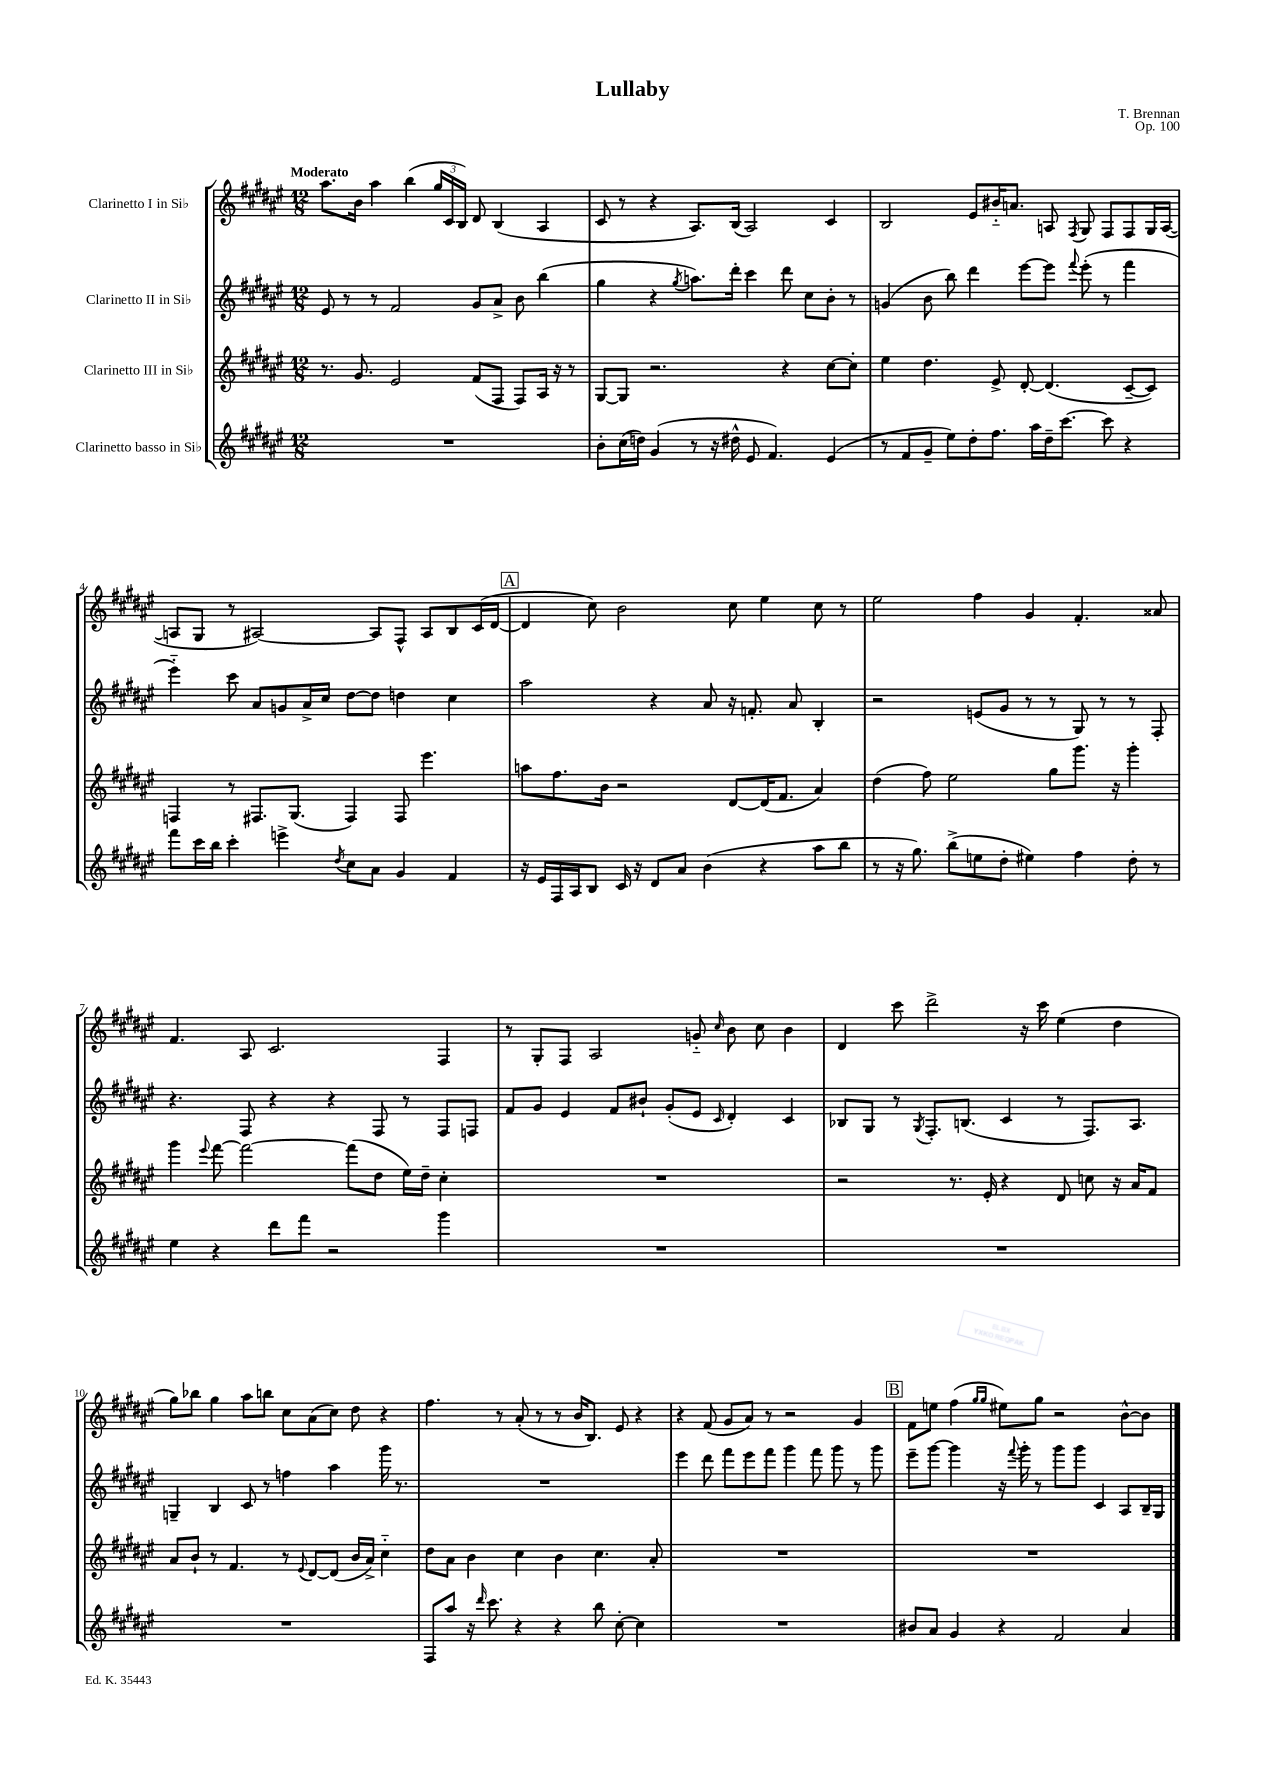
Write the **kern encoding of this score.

**kern	**kern	**kern	**kern
*staff4	*staff3	*staff2	*staff1
*clefG2	*clefG2	*clefG2	*clefG2
*k[f#c#g#d#a#e#]	*k[f#c#g#d#a#e#]	*k[f#c#g#d#a#e#]	*k[f#c#g#d#a#e#]
*M12/8	*M12/8	*M12/8	*M12/8
1.r	8.r	8e#	8.aa#
.	.	8r	.
.	8.g#	.	16b
.	.	8r	4aa#
.	2e#	2f#	.
.	.	.	(4bb
.	.	.	24gg#
.	.	.	24c#
.	.	.	24B)
.	(8f#	8g#	8d#
.	8F#	8a#^	(4B
.	8F#)	8b	.
.	16A#	(4bb	4A#
.	16r	.	.
.	8r	.	.
=	=	=	=
8b'	[8G#	4gg#	8c#
(16cc#	8G#]	.	8r
16dd)	.	.	.
(4g#	2.r	4r	4r
.	.	8qgg#	.
8r	.	8.aa)	8.A#)
16r	.	.	.
16dd#^^	.	16ddd#'	(16B
8e#	.	4ccc#	2A#)
4.f#)	.	.	.
.	4r	8ddd#	.
.	.	8cc#	.
(4e#	[8cc#	8b'	4c#
.	8cc#']	8r	.
=	=	=	=
8r	4ee#	(4g	2B
8f#	.	.	.
8g#~	4.dd#	8b	.
8ee#)	.	8bb)	.
8dd#'	.	4ddd#	8e#
8.ff#	8e#^	.	16b#'~
.	.	.	8.a
.	[8d#'	[8eee#	.
16aa#	.	.	.
16dd#~	(4.d#]	8eee#]	8A
[8.ccc#	.	.	.
.	.	8qqfff#	8qF#
.	.	(8eee#'	8G#
8ccc#]	.	8r	8F#
4r	[8c#~	4fff#	8F#
.	8c#])	.	16G#
.	.	.	([16A
=	=	=	=
8fff#	4F	4eee#'~)	8A]
16ccc#	.	.	8G#
16bb	.	.	.
4ccc#'	8r	8ccc#	8r
.	8.F#	8a#	[2A#)
4eee^	.	8g	.
.	(8.G#	.	.
.	.	16a#^	.
.	.	16cc#	.
8qdd#	.	.	.
8cc#	4F#)	[8dd#	.
8a#	.	8dd#]	8A#]
4g#	8F#	4dd	8F#^^
.	4.eee#	.	8A#
4f#	.	4cc#	8B
.	.	.	(16c#
.	.	.	[16d#
=	=	=	=
16r	8aa	2aa#	4d#]
16e#	.	.	.
16F#	8.ff#	.	.
16A#	.	.	.
8B	.	.	8cc#)
.	16b	.	.
16c#	2r	.	2b
16r	.	.	.
8d#	.	4r	.
8a#	.	.	.
(4b	.	8a#	.
.	[8d#	16r	8cc#
.	.	8.f'	.
4r	(16d#]	.	4ee#
.	8.f#	.	.
.	.	8a#	.
8aa#	4a#)	4B'	8cc#
8bb	.	.	8r
=	=	=	=
8r	(4dd#	2r	2ee#
16r	.	.	.
8.gg#)	.	.	.
.	8ff#)	.	.
(8bb^	2ee#	.	.
8ee	.	(8e	4ff#
8dd#'	.	8g#	.
4ee#)	.	8r	4g#
.	8gg#	8r	.
4ff#	8.ggg#	8G#)	4.f#'
.	.	8r	.
.	16r	.	.
8dd#'	4ggg#'	8r	.
8r	.	8F#'	8a##
=	=	=	=
4ee#	4ggg#	4.r	4.f#
.	8qqeee#	.	.
4r	[8fff#	.	.
.	2fff#_	8F#	8A#
8ddd#	.	4r	2.c#
8fff#	.	.	.
2r	.	4r	.
.	(8fff#]	.	.
.	8dd#	8F#	.
.	16ee#)	8r	.
.	16dd#~	.	.
4ggg#	4cc#'	8F#	4F#
.	.	8F	.
=	=	=	=
1.r	1.r	8f#	8r
.	.	8g#	8G#'
.	.	4e#	8F#
.	.	.	2A#
.	.	8f#	.
.	.	8b#`	.
.	.	(8g#'	.
.	.	8e#	8g'~
.	.	16qqc#	16qqcc#
.	.	4d#')	8b
.	.	.	8cc#
.	.	4c#	4b
=	=	=	=
1.r	2r	8B-	4d#
.	.	8G#	.
.	.	8r	8ccc#
.	.	8qG#	.
.	.	8.F#'	2ddd#^
.	8.r	.	.
.	.	(8.B	.
.	16e#'	.	.
.	4r	4c#	.
.	.	.	16r
.	.	.	16ccc#
.	8d#	8r	(4ee#
.	8cc	8.F#)	.
.	16r	.	4dd#
.	16a#	8.A#	.
.	8f#	.	.
=	=	=	=
1.r	8a#	4G~	8gg#)
.	8b`	.	8bb-
.	8r	4B	4gg#
.	4.f#	.	.
.	.	8c#	8aa#
.	.	8r	8bb
.	8r	4ff	8cc#
.	8qqe#	.	.
.	[8d#	.	(8a#
.	(8d#]	4aa#	8cc#)
.	16b	.	8dd#
.	16a#^)	.	.
.	4cc#'~	16ggg#	4r
.	.	8.r	.
=	=	=	=
8F#	8dd#	1.r	4.ff#
8aa#	8a#	.	.
16r	4b	.	.
16qqddd#	.	.	.
8.ccc#	.	.	.
.	.	.	8r
4r	4cc#	.	(8a#'
.	.	.	8r
4r	4b	.	8r
.	.	.	16b
.	.	.	8.B)
8bb	4.cc#	.	.
[8cc#'	.	.	8e#
4cc#]	.	.	4r
.	8a#'	.	.
=	=	=	=
1.r	1.r	4eee#	4r
.	.	8ddd#	(8f#
.	.	8fff#	8g#
.	.	8eee#	8a#)
.	.	8fff#	8r
.	.	4ggg#	2r
.	.	8fff#	.
.	.	8ggg#	.
.	.	8r	4g#
.	.	8ggg#	.
=	=	=	=
8b#	1.r	8eee#~	8f#
8a#	.	[8ggg#	8ee
4g#	.	4ggg#]	(4ff#
.	.	.	16qqgg#
.	.	.	16qqgg#
4r	.	16r	8ee#)
.	.	8qqfff#	.
.	.	16ggg#'	.
.	.	8r	8gg#
2f#	.	8ggg#	2r
.	.	8ggg#	.
.	.	4c#	.
4a#	.	8A#	[8b^^
.	.	16B~	8b]
.	.	16G#	.
==	==	==	==
*-	*-	*-	*-
